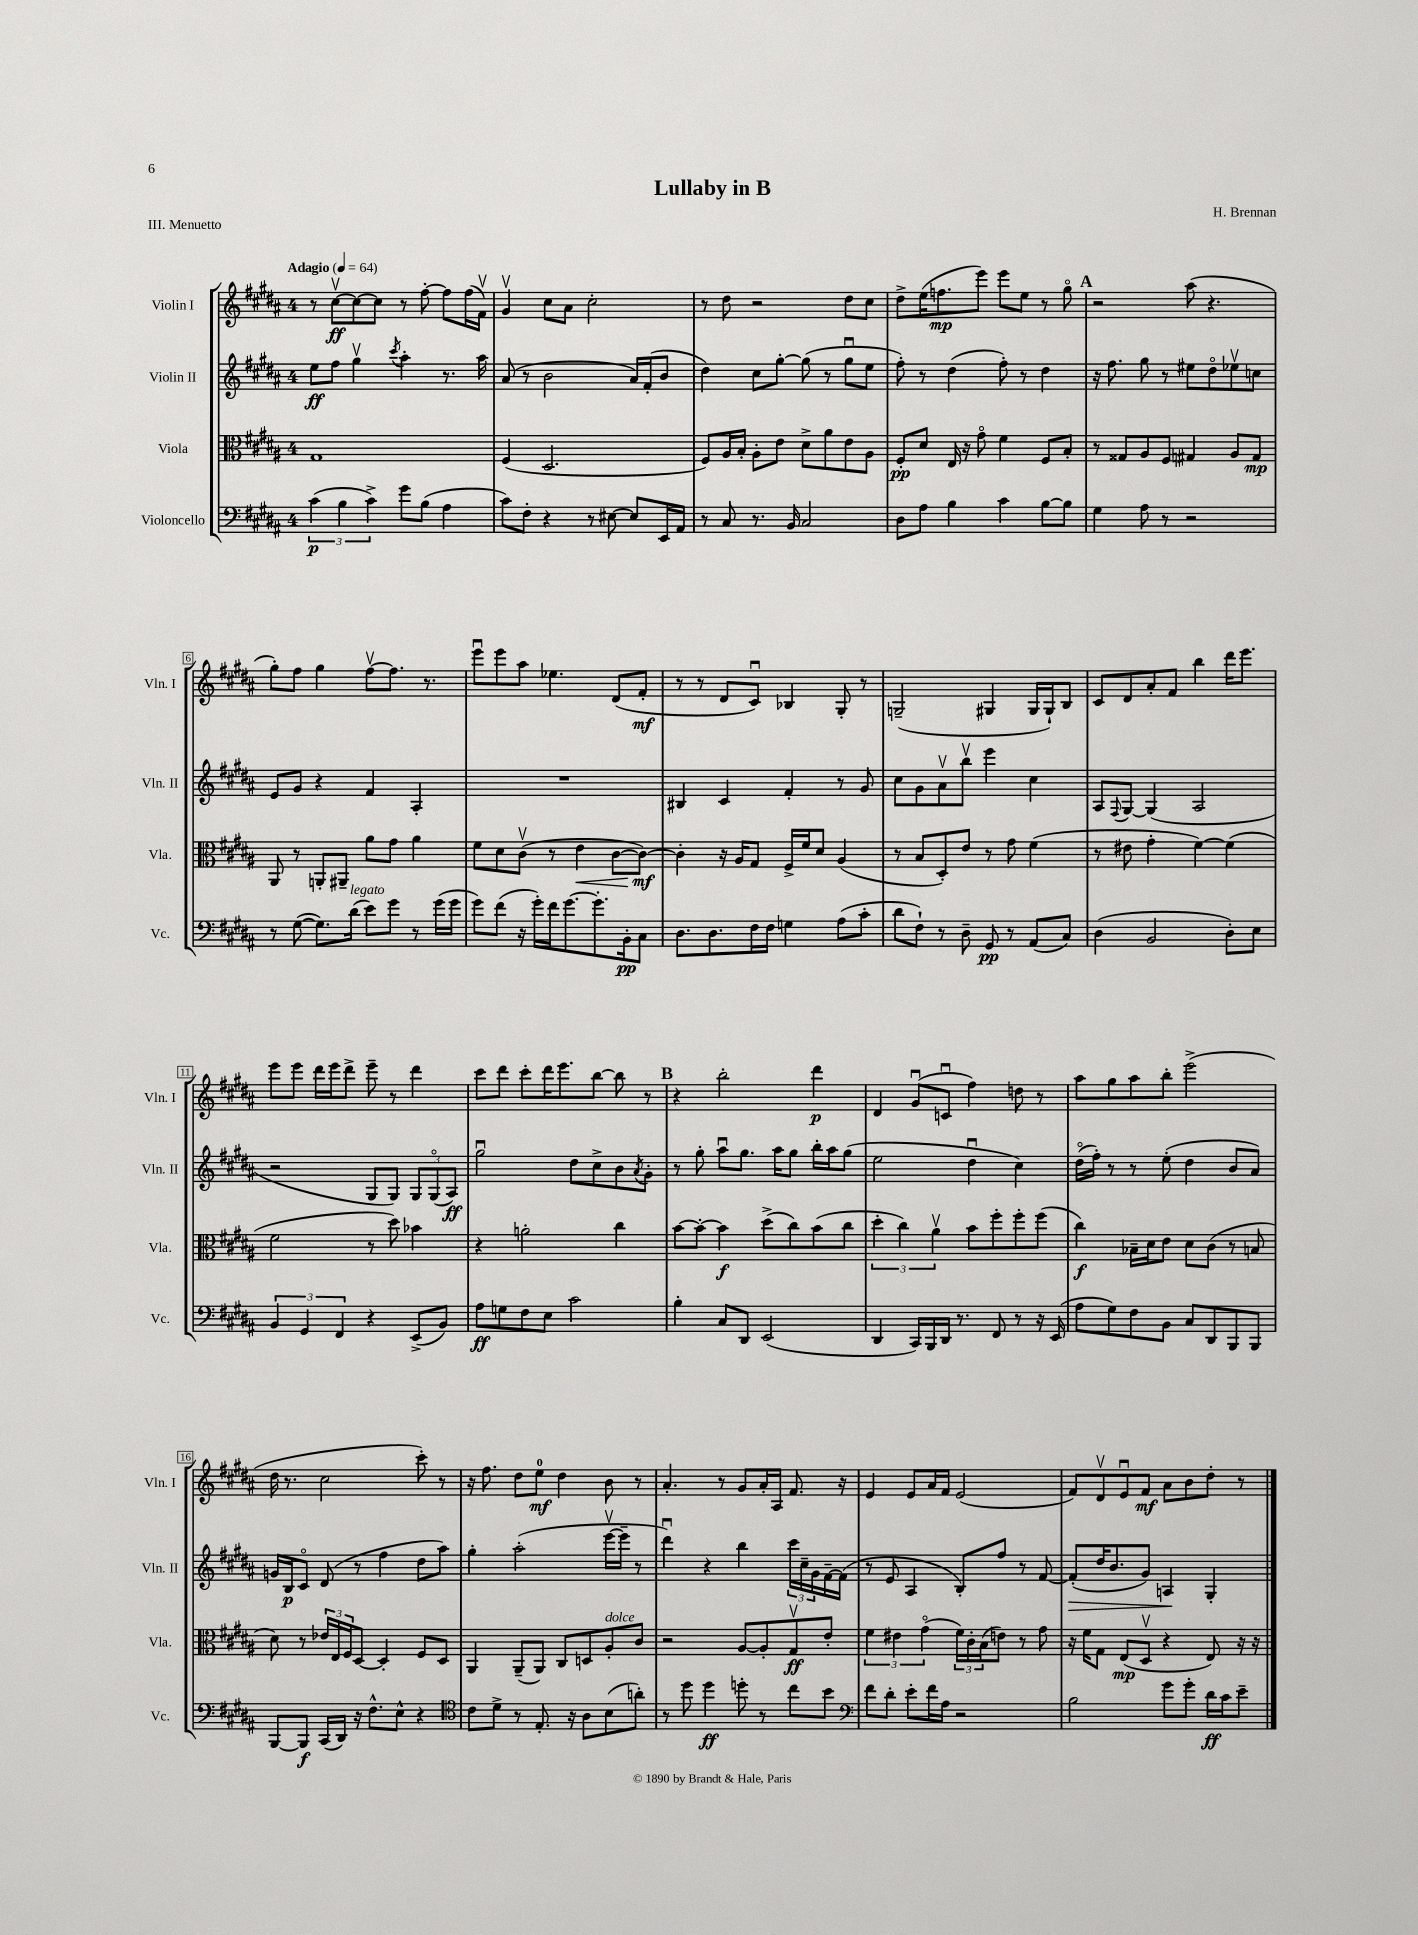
\header { title = "Lullaby in B" composer = "H. Brennan" piece = "III. Menuetto" }
<<
\new StaffGroup <<
\new Staff = "s0" \with { instrumentName = "Violin I" shortInstrumentName = "Vln. I" } {
    \clef treble \key b \major \once \override Staff.TimeSignature.style = #'single-digit \time 4/4 \tempo "Adagio" 4 = 64
    r8 cis''8~\upbow\ff cis''8~ cis''8 r8 fis''8~-. fis''8 fis''16( fis'16\upbow) |
    gis'4\upbow cis''8 ais'8 cis''2-. |
    r8 dis''8 r2 dis''8 cis''8 |
    dis''8-> e''16( f''8.\mp e'''8) e'''8 e''8 r8 gis''8\flageolet |
    \mark \markup { \bold "A" } r2 ais''8( r4. |
    gis''8-.) fis''8 gis''4 fis''8~\upbow fis''8. r8. |
    e'''8\downbow e'''8 ais''8 ees''4. dis'8( fis'8-.\mf |
    r8 r8 dis'8 cis'8\downbow) bes4 gis8-. r8 |
    g2--( gis4 gis16 gis16-!) b8 |
    cis'8 dis'8 ais'8-. fis'8 b''4 dis'''16 e'''8. |
    e'''8 e'''8 dis'''16 e'''16 dis'''8-> e'''8-- r8 dis'''4 |
    cis'''8 dis'''8 cis'''8-. dis'''16 e'''8. b''8~ b''8 r8 |
    \mark \markup { \bold "B" } r4 b''2-. dis'''4\p |
    dis'4 gis'8\downbow( c'8\downbow fis''4) d''8 r8 |
    ais''8 gis''8 ais''8 b''8-. e'''2->( |
    dis''16 r8. cis''2 cis'''8-.) r8 |
    r16 fis''8. dis''8 e''8-0\mf dis''4 b'8 r8 |
    ais'4.-. r8 gis'8 ais'16-. ais16 fis'8. r16 |
    e'4 e'8 ais'16 fis'16 e'2( |
    fis'8) dis'8\upbow e'8\downbow fis'8\mf ais'8 b'8 dis''8-. r8 \bar "|." |
}
\new Staff = "s1" \with { instrumentName = "Violin II" shortInstrumentName = "Vln. II" } {
    \clef treble \key b \major \once \override Staff.TimeSignature.style = #'single-digit \time 4/4
    e''8\ff fis''8 gis''4\upbow \acciaccatura { cis'''8 } ais''4-. r8. ais''16 |
    ais'8( r8 b'2 ais'16) fis'16-.( b'8 |
    dis''4) cis''8 gis''8~-. gis''8( r8 gis''8\downbow e''8 |
    fis''8-.) r8 dis''4( fis''8-.) r8 dis''4 |
    \mark \markup { \bold "A" } r16 fis''8. gis''8 r8 eis''8 dis''8\flageolet ees''8\upbow c''8 |
    e'8 gis'8 r4 fis'4 ais4-. |
    R1 |
    bis4 cis'4 fis'4-. r8 gis'8 |
    cis''8 gis'8 ais'8\upbow b''8\upbow e'''4 cis''4 |
    ais8 \appoggiatura { fis8 } gis8~ gis4( ais2 |
    r2 gis8 gis8) \tuplet 3/2 { gis8 gis8\flageolet( ais8\ff) } |
    gis''2\downbow dis''8 cis''8-> b'8 \acciaccatura { ais'8 } gis'8-. |
    \mark \markup { \bold "B" } r8 gis''8-. ais''8\downbow gis''8. ais''16 gis''8 b''16-. ais''16 gis''8( |
    e''2 dis''4\downbow cis''4) |
    dis''16\flageolet( fis''16-.) r8 r8 e''8-.( dis''4 b'8 ais'8) |
    g'16 b16\p cis'8\flageolet dis'8( r8 fis''4 dis''8 ais''8) |
    gis''4-. ais''2-.( e'''16~\upbow e'''16-- r8 |
    dis'''4\downbow) r4 b''4 \tuplet 3/2 { cis'''16 cis''16-- gis'16 } fis'16~-- fis'16( |
    r8 e'8 ais4 b8-.) fis''8 r8 fis'8~ |
    fis'8-.\>( dis''16 b'8. gis'8) a4\! gis4-. \bar "|." |
}
\new Staff = "s2" \with { instrumentName = "Viola" shortInstrumentName = "Vla." } {
    \clef alto \key b \major \once \override Staff.TimeSignature.style = #'single-digit \time 4/4
    gis1 |
    fis4( dis2. |
    fis8) ais16 b16-. ais8-. e'8 dis'8-> ais'8 e'8 ais8 |
    fis8-.\pp dis'8 e16 r16 gis'8\flageolet fis'4 fis8 b8-. |
    \mark \markup { \bold "A" } r8 gisis8 ais8 fis8 gis4 ais8 gis8\mp |
    ais,8 r8 a,8-. ais,8-- ais'8 gis'8 ais'4 |
    fis'8 dis'8 cis'8\upbow( r8 e'4\< cis'8~ cis'8~\mf\!) |
    cis'4-. r16 ais16 gis8 fis16-> fis'16 dis'8 ais4( |
    r8 b8 dis8-.) e'8 r8 gis'8 fis'4( |
    r8 eis'8 gis'4-. fis'4~) fis'4( |
    fis'2 r8 dis''8) bes'4 |
    r4 a'2-. cis''4 |
    \mark \markup { \bold "B" } b'8~ b'8~-. b'4\f dis''8->( cis''8) b'8( cis''8 |
    \tuplet 3/2 { dis''4-. cis''4) ais'4\upbow } b'8 fis''8-. fis''8-. fis''8( |
    cis''4\f) bes16-- dis'16 e'8 dis'8 cis'8( r8 b8 |
    dis'8) r8 \tuplet 3/2 { ees'16 e16 fis16 } dis8~ dis4-. fis8 dis8 |
    ais,4 ais,8--( ais,8) cis8 d8 ais8-.^\markup { \italic "dolce" } cis'8 |
    r2 ais8~ ais8-. gis8\upbow\ff e'8-. |
    \tuplet 3/2 { fis'4 eis'4 gis'4\flageolet( } \tuplet 3/2 { fis'16) cis'16-. b16( } e'8) r8 gis'8 |
    r16 fis'16 gis8 e8\mp( dis8\upbow r4 e8) r16 r16 \bar "|." |
}
\new Staff = "s3" \with { instrumentName = "Violoncello" shortInstrumentName = "Vc." } {
    \clef bass \key b \major \once \override Staff.TimeSignature.style = #'single-digit \time 4/4
    \tuplet 3/2 { cis'4\p( b4 cis'4->) } gis'8 b8( ais4 |
    cis'8) fis8-. r4 r8 eis8~ eis8 e,16 ais,16 |
    r8 cis8 r8. b,16 cis2 |
    dis8 ais8 b4 cis'4 b8~ b8 |
    \mark \markup { \bold "A" } gis4 ais8 r8 r2 |
    r8 gis8~( gis8.) dis'16^\markup { \italic "legato" }( e'8) gis'8 r8 gis'16( gis'16 |
    gis'8) fis'8( r16 gis'16-.) fis'16 gis'8.~ gis'8.-. b,16-.\pp cis8 |
    dis8. dis8. fis16 fis16 g4 ais8( cis'8-. |
    dis'8 fis8-!) r8 dis8-- gis,8\pp r8 ais,8( cis8) |
    dis4( b,2 dis8-.) e8 |
    \tuplet 3/2 { b,4 gis,4 fis,4 } r4 e,8->( b,8) |
    ais8\ff g8 fis8 e8 cis'2 |
    \mark \markup { \bold "B" } b4-. cis8 dis,8 e,2( |
    dis,4 cis,16) b,,16 dis,16 r8. fis,8 r8 r16 e,16( |
    ais8 gis8) fis8 b,8 cis8 dis,8 b,,8 b,,8 |
    b,,8~ b,,8\f cis,16( dis,16) r16 fis8.-^ e8-^ r4 |
    \clef tenor cis'8 dis'8-> r8 e8.-. r16 ais8 b8( a'8-.) |
    r8 dis''8 dis''4\ff d''8-. r8 cis''8 b'8 |
    \clef bass fis'8 dis'8-. e'8-. fis'16 ais16 r2 |
    b2 gis'8 gis'8-. dis'16\ff cis'16 e'8-- \bar "|." |
}
>>
>>
\layout { \context { \Score \override BarNumber.stencil = #(make-stencil-boxer 0.1 0.3 ly:text-interface::print) } }
